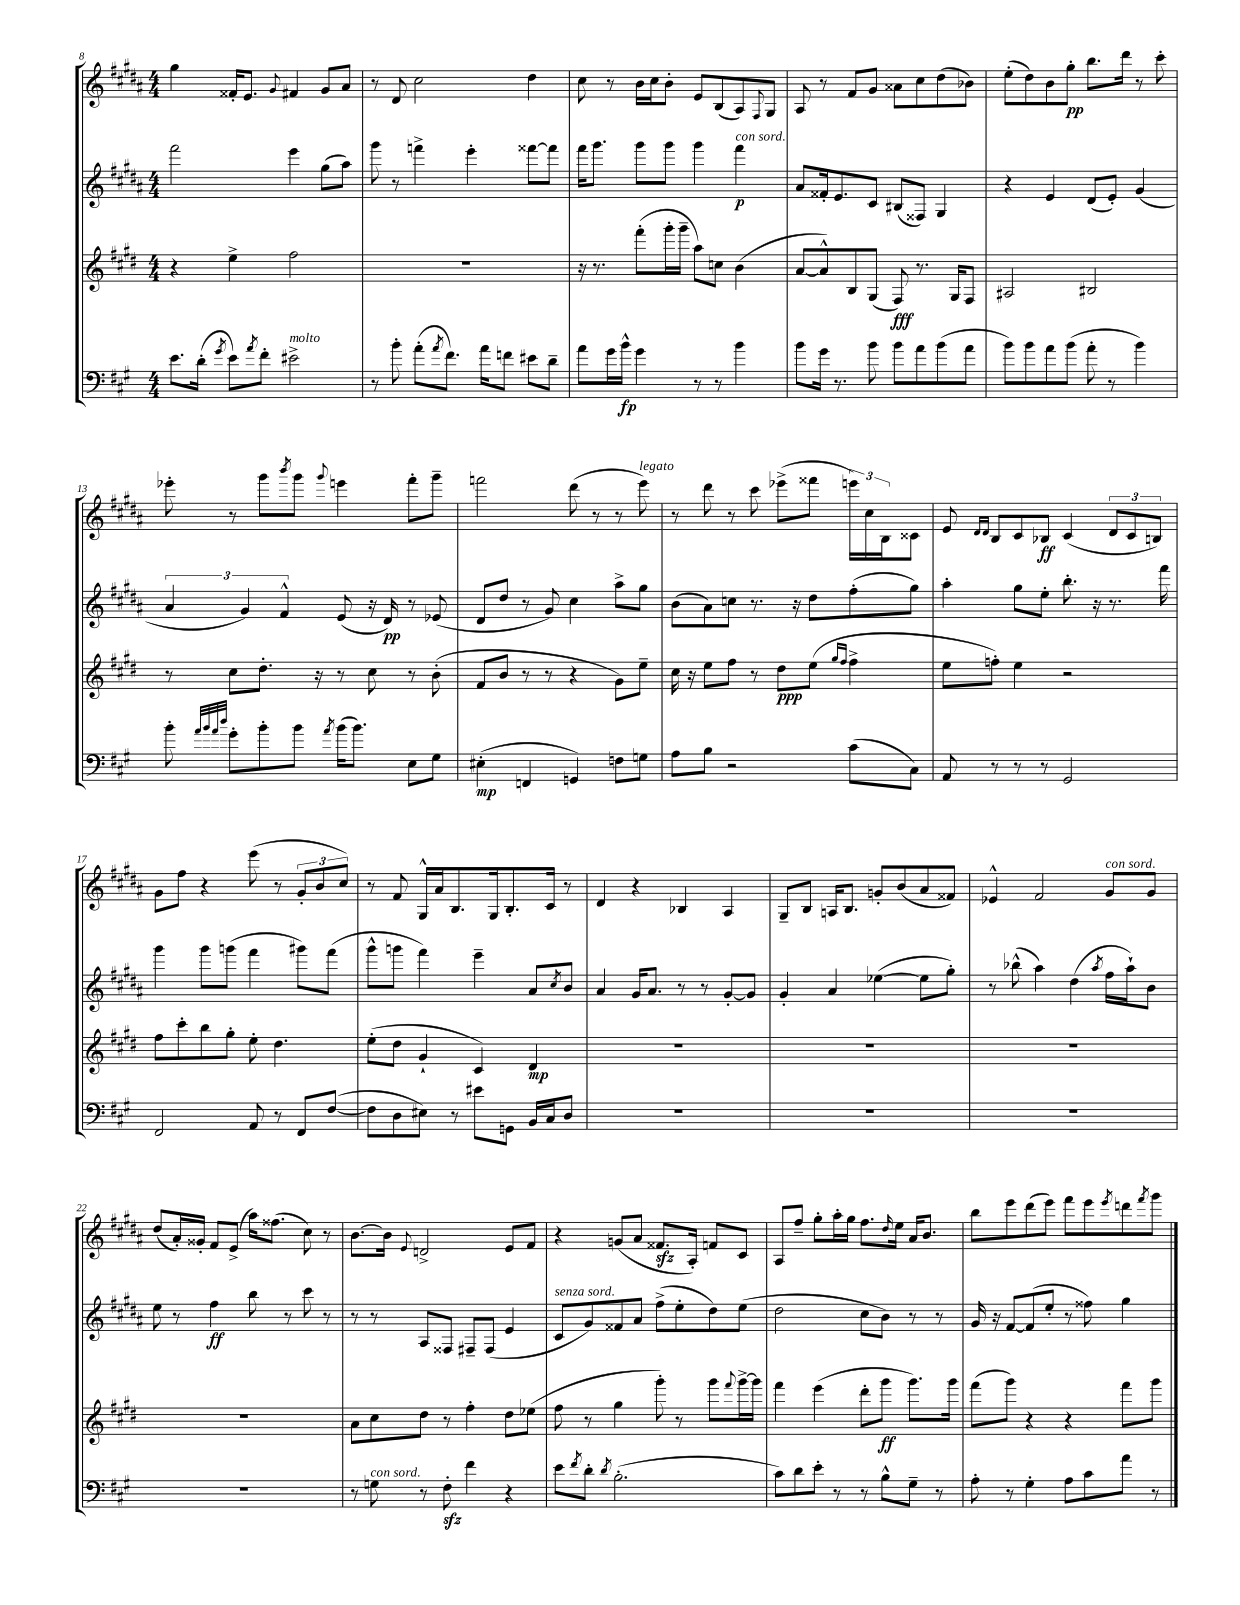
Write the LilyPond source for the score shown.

<<
\new StaffGroup <<
\new Staff = "s0" {
    \clef treble \key b \major \numericTimeSignature \time 4/4
    gis''4 fisis'16-. e'8. \appoggiatura { gis'8 } fis'4 gis'8 ais'8 |
    r8 dis'8 cis''2 dis''4 |
    cis''8 r8 b'16 cis''16 b'8-. e'8 b8( ais8) \appoggiatura { fis8 } gis8 |
    ais8 r8 fis'8 gis'8 aisis'8 cis''8 dis''8( bes'8) |
    e''8-.( dis''8) b'8 gis''8-.\pp b''8. dis'''16 r8 cis'''8-. |
    ees'''8-. r8 gis'''8 \acciaccatura { b'''8 } gis'''8 \appoggiatura { gis'''8 } e'''4 fis'''8-. gis'''8-- |
    f'''2 dis'''8( r8 r8 e'''8^\markup { \italic "legato" }) |
    r8 dis'''8 r8 cis'''8 ees'''8->( fisis'''8 \tuplet 3/2 { e'''16) cis''16 b16 } cisis'8 |
    e'8 \grace { dis'16 dis'16 } b8 cis'8 bes8\ff cis'4( \tuplet 3/2 { dis'8 cis'8 b8) } |
    gis'8 fis''8 r4 e'''8( r8 \tuplet 3/2 { gis'8-. b'8 cis''8) } |
    r8 fis'8 gis16-^ ais'16 b8. gis16 b8.-. cis'16 r8 |
    dis'4 r4 bes4 ais4 |
    gis8-- b8 a16 b8. g'8-. b'8( ais'8 fisis'8) |
    ees'4-^ fis'2 gis'8^\markup { \italic "con sord." } gis'8 |
    dis''8( ais'16-.) gisis'16-. fis'8 e'8->( ais''16) fisis''8.( cis''8) r8 |
    b'8.~ b'16 \appoggiatura { e'8 } d'2-> e'8 fis'8 |
    r4 g'8( ais'8 fisis'8.\sfz ais16-.) f'8 cis'8 |
    ais8 fis''8-- gis''8-. ais''16-. gis''16 fis''8. \grace { dis''16 } e''16 ais'16 b'8. |
    b''8 e'''8 dis'''8( e'''8) fis'''8 e'''8 \acciaccatura { e'''8 } d'''8 \acciaccatura { fis'''8 } gis'''8 \bar "|." |
}
\new Staff = "s1" {
    \clef treble \key b \major \numericTimeSignature \time 4/4
    fis'''2 e'''4 gis''8( ais''8) |
    gis'''8 r8 f'''4-> e'''4-. fisis'''8~ fisis'''8 |
    fis'''16 gis'''8. gis'''8 gis'''8 gis'''4 fis'''4\p^\markup { \italic "con sord." } |
    ais'8 fisis'16-. e'8. cis'8 bis8( fisis8) gis4 |
    r4 e'4 dis'8( e'8-.) gis'4( |
    \tuplet 3/2 { ais'4 gis'4) fis'4-^ } e'8( r16 dis'16\pp) r8 ees'8( |
    dis'8 dis''8 r8 gis'8) cis''4 ais''8-> gis''8 |
    b'8( ais'8) c''8 r8. r16 dis''8 fis''8-.( gis''8) |
    ais''4-. gis''8 e''8-. b''8.-. r16 r8. fis'''16 |
    gis'''4 gis'''8 g'''8( fis'''4 gis'''8) fis'''8( |
    gis'''8-^ g'''8 fis'''4) e'''4-- ais'8 \acciaccatura { cis''8 } b'8 |
    ais'4 gis'16 ais'8. r8 r8 gis'8~-. gis'8 |
    gis'4-. ais'4 ees''4~( ees''8 gis''8-.) |
    r8 bes''8-^( ais''4) dis''4( \acciaccatura { ais''8 } fis''16 ais''16-!) b'8 |
    e''8 r8 fis''4\ff b''8 r8 cis'''8 r8 |
    r8 r8 ais8 fisis8 fis8-- fis8( e'4 |
    cis'8^\markup { \italic "senza sord." } gis'8) fisis'8 ais'8 fis''8->( e''8-. dis''8) e''8( |
    dis''2 cis''8 b'8) r8 r8 |
    gis'16 r16 fis'8~ fis'8( e''8-. r8 fisis''8) gis''4 \bar "|." |
}
\new Staff = "s2" {
    \clef treble \key e \major \numericTimeSignature \time 4/4
    r4 e''4-> fis''2 |
    R1 |
    r16 r8. fis'''8-.( gis'''16-. gis'''16-- a''8) c''8 b'4( |
    a'8~ a'8-^) b8 gis8( fis8\fff) r8. gis16 fis8 |
    ais2 bis2 |
    r8 cis''8 dis''8.-. r16 r8 cis''8 r8 b'8-.( |
    fis'8 b'8 r8 r8 r4 gis'8) e''8-- |
    cis''16 r16 e''8 fis''8 r8 dis''8\ppp e''8( \grace { gis''16 fis''16 } fis''4-> |
    e''8 f''8-.) e''4 r2 |
    fis''8 cis'''8-. b''8 gis''8-. e''8-. dis''4. |
    e''8-.( dis''8 gis'4-! cis'4) dis'4\mp |
    R1 |
    R1 |
    R1 |
    R1 |
    a'8 cis''8 dis''8 r8 fis''4-. dis''8 ees''8( |
    fis''8 r8 gis''4 gis'''8-.) r8 gis'''8 \appoggiatura { fis'''8 } gis'''16~-> gis'''16 |
    fis'''4 e'''4( dis'''8-. gis'''8\ff gis'''8.) gis'''16 |
    fis'''8( gis'''8) r4 r4 fis'''8 gis'''8 \bar "|." |
}
\new Staff = "s3" {
    \clef bass \key a \major \numericTimeSignature \time 4/4
    e'8. d'16-.( \acciaccatura { gis'8 } e'8) \acciaccatura { a'8 } fis'8-. eis'2->^\markup { \italic "molto" } |
    r8 b'8-. a'8-.( \acciaccatura { a'8 } fis'8.) a'16 f'8 eis'8 d'8-- |
    a'8 gis'16 b'16-^\fp gis'4 r8 r8 b'4 |
    b'8 gis'16 r8. b'8 b'8 a'8 b'8( a'8 |
    b'8) b'8 a'8 b'8( a'8-. r8 b'4) |
    b'8-. \grace { a'32 b'32 a'32 d''32 } gis'8-. b'8-. b'8 \acciaccatura { a'8 } b'16( b'8.) e8 gis8 |
    eis4-.\mp( f,4 g,4) f8 g8 |
    a8 b8 r2 cis'8( cis8) |
    a,8 r8 r8 r8 gis,2 |
    fis,2 a,8 r8 fis,8 fis8~( |
    fis8 d8 eis8) r8 eis'8 g,8 b,16 cis16 d8 |
    R1 |
    R1 |
    R1 |
    R1 |
    r8 g8^\markup { \italic "con sord." } r8 fis8-.\sfz fis'4 r4 |
    e'8 \acciaccatura { fis'8 } d'8-. \acciaccatura { d'8 } b2.-.( |
    cis'8) d'8 e'8-. r8 r8 b8-^ gis8-- r8 |
    a8-. r8 gis4-. a8 cis'8 a'8 r8 \bar "|." |
}
>>
>>
\layout { \context { \Score currentBarNumber = #8 } }
